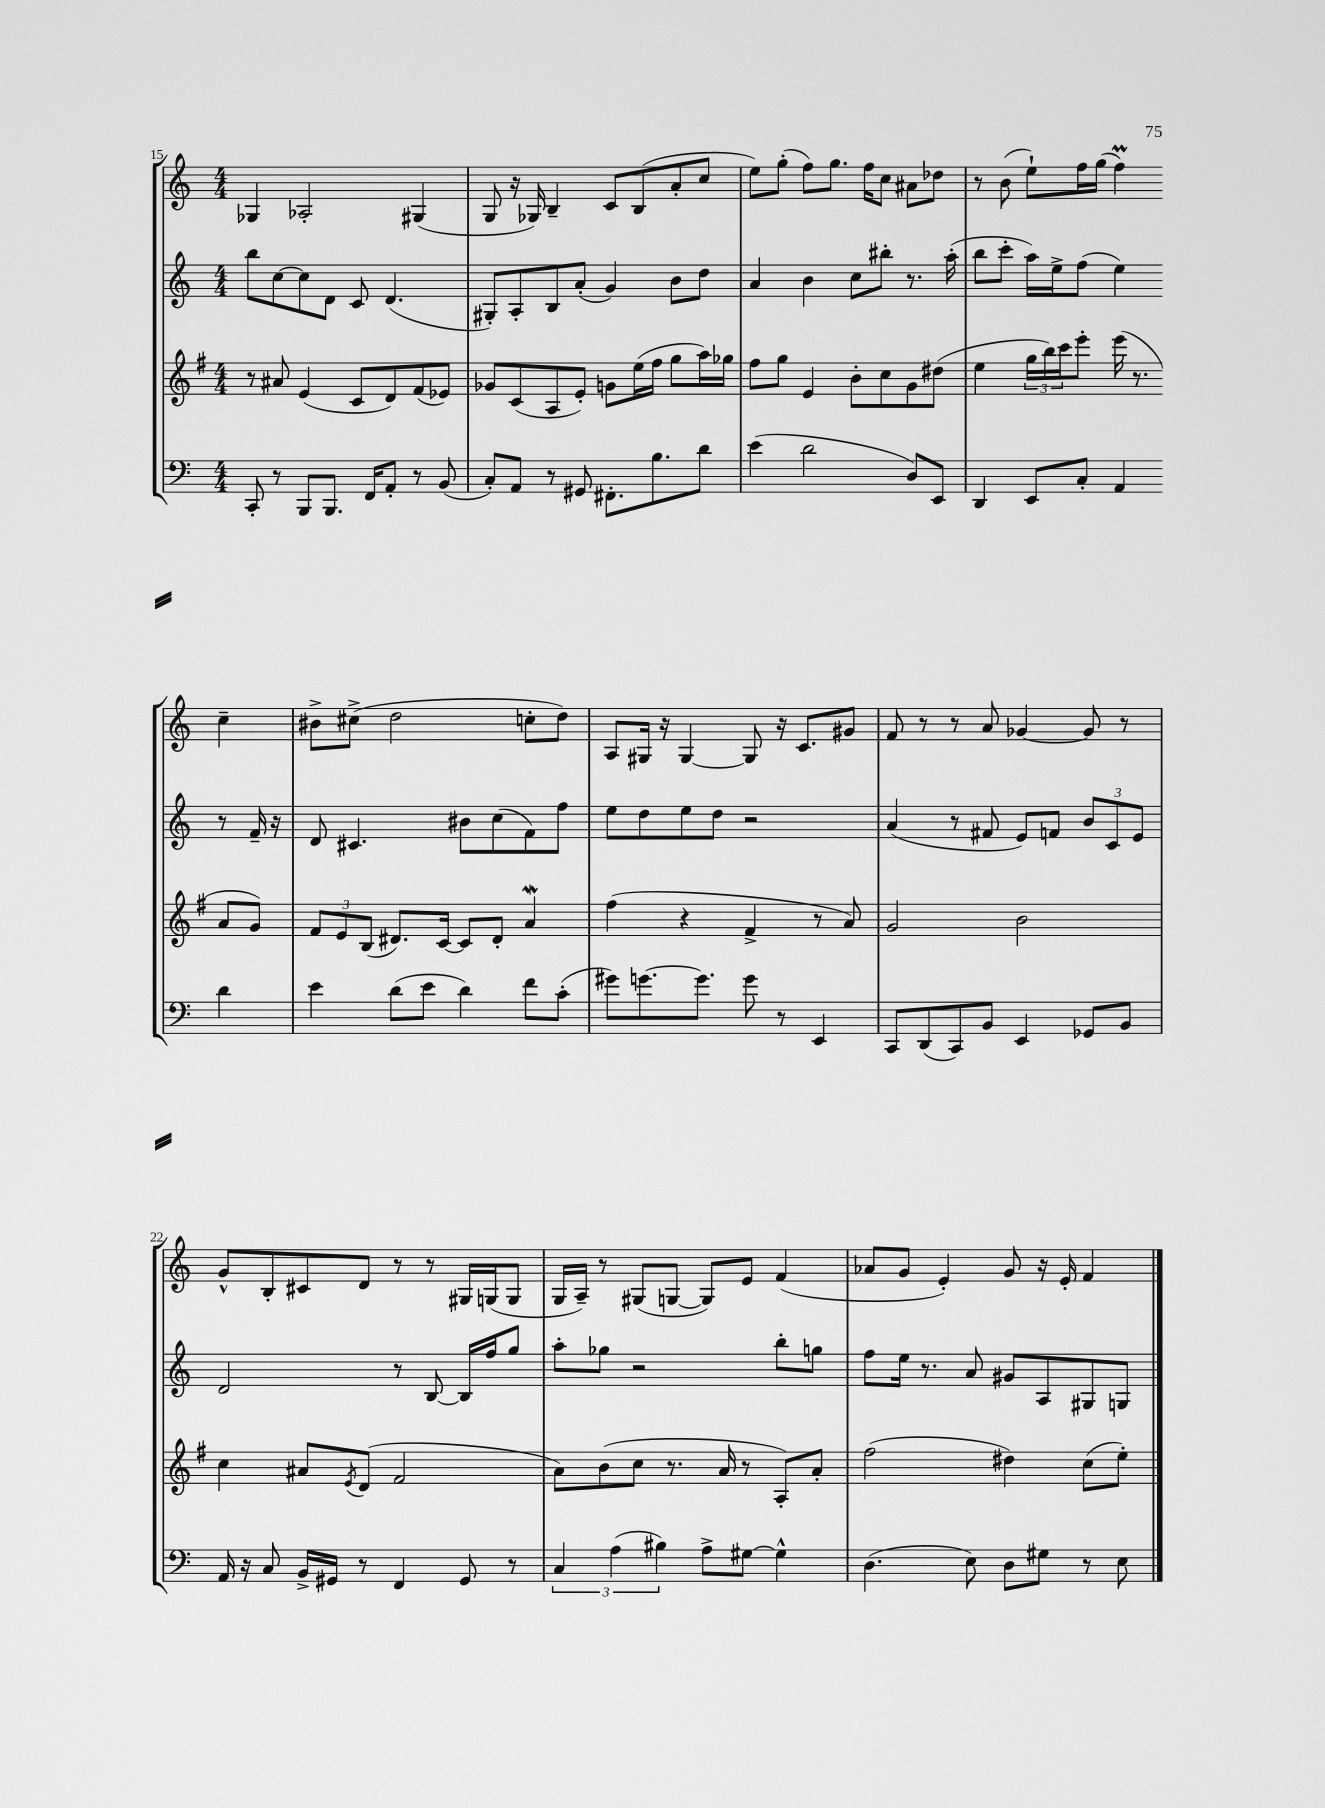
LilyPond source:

<<
\new StaffGroup <<
\new Staff = "s0" {
    \clef treble \key c \major \numericTimeSignature \time 4/4
    ges4 aes2-. gis4( |
    g8 r16 ges16) b4-- c'8 b8( a'8-. c''8 |
    e''8) g''8-.( f''8) g''8. f''16 c''8 ais'8 des''8 |
    r8 b'8( e''8-!) f''16 g''16( f''4\prall) c''4-- |
    bis'8-> cis''8->( d''2 c''8-. d''8) |
    a8 gis16 r16 gis4~ gis8 r16 c'8. gis'8 |
    f'8 r8 r8 a'8 ges'4~ ges'8 r8 |
    g'8-^ b8-. cis'8 d'8 r8 r8 gis16 g16( g8 |
    g16 a16--) r8 gis8( g8~ g8) e'8 f'4( |
    aes'8 g'8 e'4-.) g'8 r16 e'16-. f'4 \bar "|." |
}
\new Staff = "s1" {
    \clef treble \key c \major \numericTimeSignature \time 4/4
    b''8 c''8~ c''8 d'8 c'8 d'4.( |
    gis8-.) a8-. b8 a'8-.( g'4) b'8 d''8 |
    a'4 b'4 c''8 bis''8-. r8. a''16-.( |
    b''8 c'''8-. a''16) e''16-> f''8( e''4) r8 f'16-- r16 |
    d'8 cis'4. bis'8 c''8( f'8) f''8 |
    e''8 d''8 e''8 d''8 r2 |
    a'4( r8 fis'8 e'8) f'8 \tuplet 3/2 { b'8 c'8 e'8 } |
    d'2 r8 b8~ b16 f''16 g''8 |
    a''8-. ges''8 r2 b''8-. g''8 |
    f''8 e''16 r8. a'8 gis'8 a8 gis8 g8 \bar "|." |
}
\new Staff = "s2" {
    \clef treble \key g \major \numericTimeSignature \time 4/4
    r8 ais'8 e'4( c'8 d'8) fis'8( ees'8) |
    ges'8 c'8( a8 e'8-.) g'8 e''16( fis''16 g''8 a''16) ges''16 |
    fis''8 g''8 e'4 b'8-. c''8 g'8 dis''8( |
    e''4 \tuplet 3/2 { g''16 b''16) c'''16 } e'''8-. e'''16( r8. a'8 g'8) |
    \tuplet 3/2 { fis'8 e'8 b8( } dis'8.) c'16~ c'8 dis'8-. a'4\mordent |
    fis''4( r4 fis'4-> r8 a'8) |
    g'2 b'2 |
    c''4 ais'8 \acciaccatura { e'8 } d'8( fis'2 |
    a'8) b'8( c''8 r8. a'16 r8 a8-.) a'8-. |
    fis''2( dis''4) c''8( e''8-.) \bar "|." |
}
\new Staff = "s3" {
    \clef bass \key c \major \numericTimeSignature \time 4/4
    c,8-. r8 b,,8 b,,8. f,16 a,8-. r8 b,8( |
    c8-.) a,8 r8 gis,8 fis,8.-. b8. d'8 |
    e'4( d'2 d8) e,8 |
    d,4 e,8 c8-. a,4 d'4 |
    e'4 d'8( e'8 d'4) f'8 c'8-.( |
    gis'8) g'8.~ g'8. g'8 r8 e,4 |
    c,8 d,8( c,8) b,8 e,4 ges,8 b,8 |
    a,16 r16 c8 b,16-> gis,16 r8 f,4 gis,8 r8 |
    \tuplet 3/2 { c4 a4( bis4) } a8-> gis8~ gis4-^ |
    d4.( e8) d8 gis8 r8 e8 \bar "|." |
}
>>
>>
\layout { \context { \Score currentBarNumber = #15 } }
